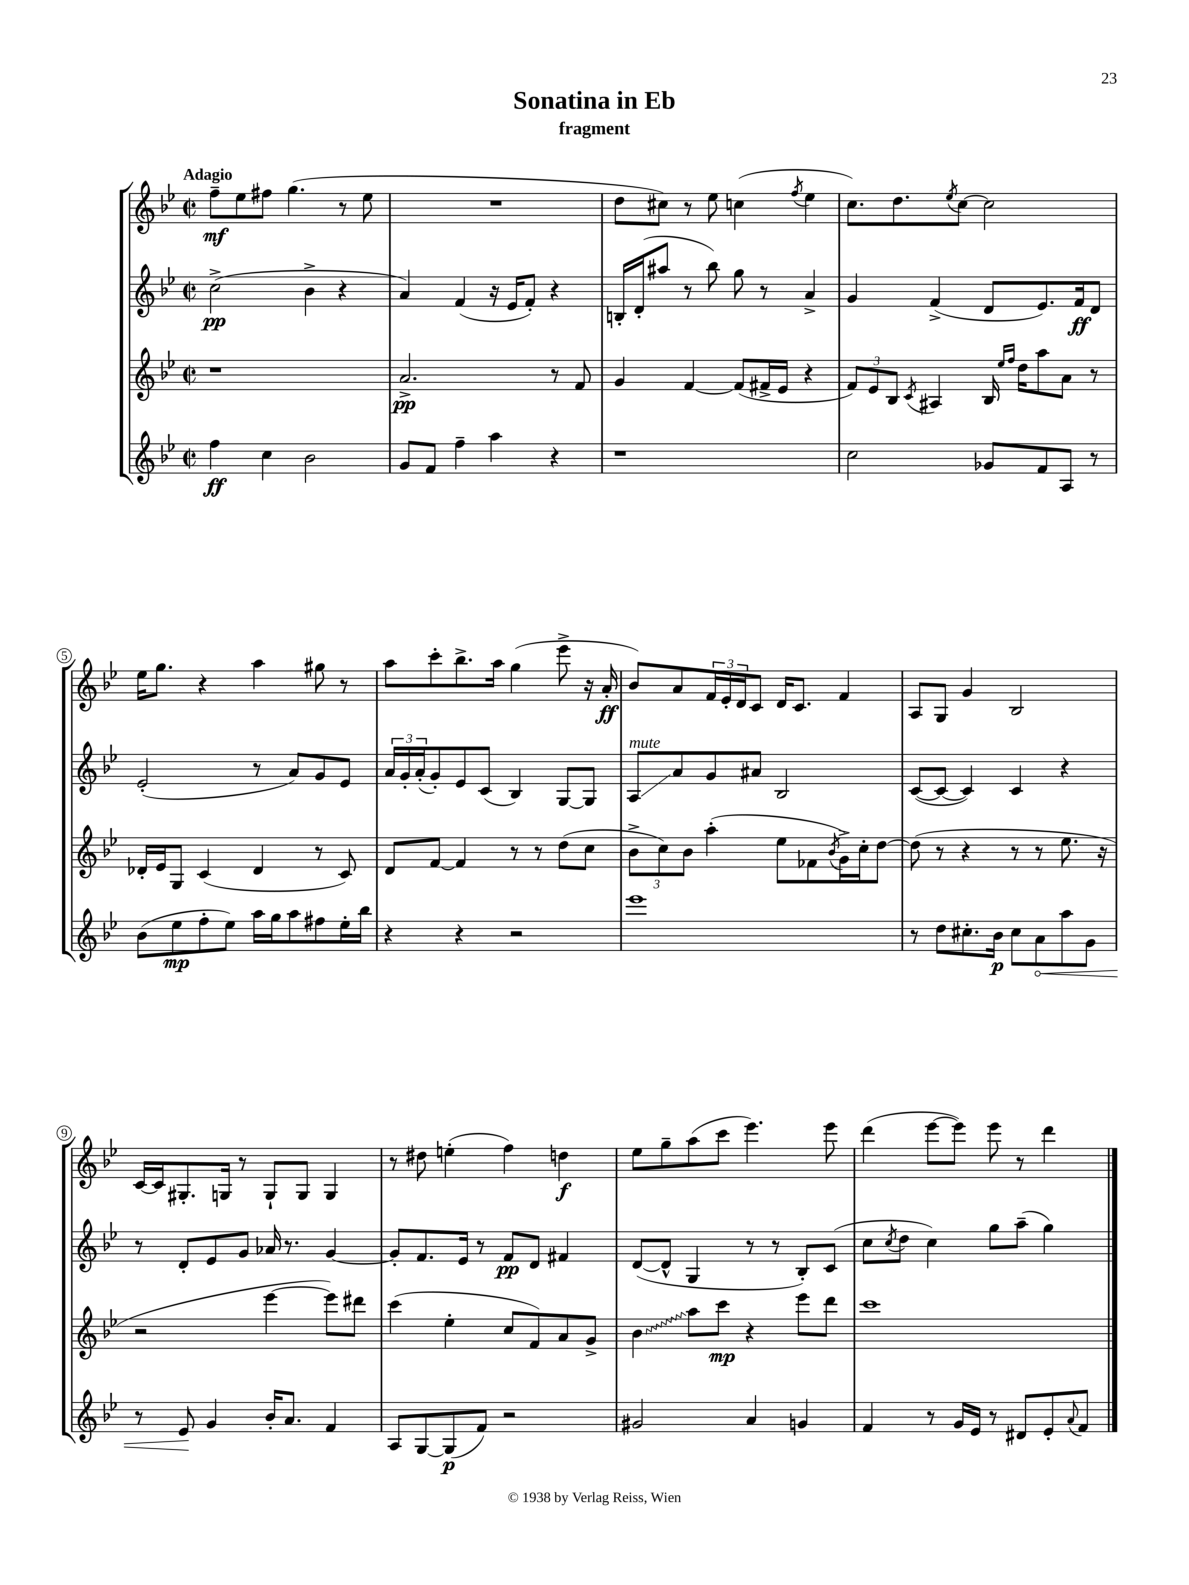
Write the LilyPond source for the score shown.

\header { title = "Sonatina in Eb" subtitle = "fragment" }
<<
\new StaffGroup <<
\new Staff = "s0" {
    \clef treble \key bes \major \defaultTimeSignature \time 2/2 \tempo "Adagio"
    f''8--\mf ees''8 fis''8 g''4.( r8 ees''8 |
    R1 |
    d''8 cis''8) r8 ees''8 c''4( \acciaccatura { f''8 } ees''4 |
    c''8.) d''8. \acciaccatura { ees''8 } c''8~ c''2 |
    ees''16 g''8. r4 a''4 gis''8 r8 |
    a''8 c'''8-. bes''8.-> a''16 g''4( ees'''8-> r16 a'16-.\ff |
    bes'8) a'8 \tuplet 3/2 { f'16 ees'16-. d'16 } c'8 d'16 c'8. f'4 |
    a8 g8 g'4 bes2 |
    c'16~ c'16 gis8.-. g16 r8 g8-! g8 g4 |
    r8 dis''8 e''4-.( f''4) d''4\f |
    ees''8 g''8-- a''8( c'''8 ees'''4.) ees'''8 |
    d'''4( ees'''8~ ees'''8) ees'''8 r8 d'''4 \bar "|." |
}
\new Staff = "s1" {
    \clef treble \key bes \major \defaultTimeSignature \time 2/2
    c''2->\pp( bes'4-> r4 |
    a'4) f'4( r16 ees'16 f'8-.) r4 |
    b16-. d'16-.( ais''8 r8 bes''8) g''8 r8 a'4-> |
    g'4 f'4->( d'8 ees'8.) f'16\ff d'8 |
    ees'2-.( r8 a'8) g'8 ees'8 |
    \tuplet 3/2 { a'16 g'16-. a'16-.( } g'8-.) ees'8 c'8( bes4) g8~ g8 |
    a8\glissando^\markup { \italic "mute" } a'8 g'8 ais'8 bes2 |
    c'8~( c'8~ c'4) c'4 r4 |
    r8 d'8-. ees'8 g'8 aes'16 r8. g'4~ |
    g'8-. f'8. ees'16 r8 f'8\pp d'8 fis'4 |
    d'8~( d'8-^ g4 r8 r8 bes8-.) c'8( |
    c''8 \acciaccatura { c''8 } d''8 c''4) g''8 a''8--( g''4) \bar "|." |
}
\new Staff = "s2" {
    \clef treble \key bes \major \defaultTimeSignature \time 2/2
    r1 |
    a'2.->\pp r8 f'8 |
    g'4 f'4~ f'8( fis'16-> ees'16 r4 |
    \tuplet 3/2 { f'8) ees'8 bes8 } \acciaccatura { c'8 } ais4 bes16 \grace { ees''16 f''16 } d''16 a''8 a'8 r8 |
    des'16-. ees'16 g8 c'4( des'4 r8 c'8) |
    d'8 f'8~ f'4 r8 r8 d''8( c''8 |
    \tuplet 3/2 { bes'8-> c''8) bes'8 } a''4-.( ees''8 fes'8 \acciaccatura { bes'8 } g'16->) c''16-. d''8~ |
    d''8( r8 r4 r8 r8 ees''8. r16 |
    r2 ees'''4~ ees'''8) dis'''8 |
    c'''4( ees''4-. c''8 f'8) a'8 g'8-> |
    \once \override Glissando.style = #'zigzag bes'4\glissando a''8 c'''8\mp r4 ees'''8 d'''8 |
    c'''1 \bar "|." |
}
\new Staff = "s3" {
    \clef treble \key bes \major \defaultTimeSignature \time 2/2
    f''4\ff c''4 bes'2 |
    g'8 f'8 f''4-- a''4 r4 |
    r1 |
    c''2 ges'8 f'8 a8 r8 |
    bes'8( ees''8\mp f''8-. ees''8) a''16 g''16 a''8 fis''8 ees''16-. bes''16 |
    r4 r4 r2 |
    ees'''1 |
    r8 d''8 cis''8.-. bes'16\p cis''8 \once \override Hairpin.circled-tip = ##t a'8\< a''8 g'8 |
    r8 ees'8\! g'4 bes'16-. a'8. f'4 |
    a8 g8~ g8\p( f'8) r2 |
    gis'2 a'4 g'4 |
    f'4 r8 g'16 ees'16 r8 dis'8 ees'8-. \appoggiatura { a'8 } f'8 \bar "|." |
}
>>
>>
\layout { \context { \Score \override BarNumber.stencil = #(make-stencil-circler 0.1 0.3 ly:text-interface::print) } }
